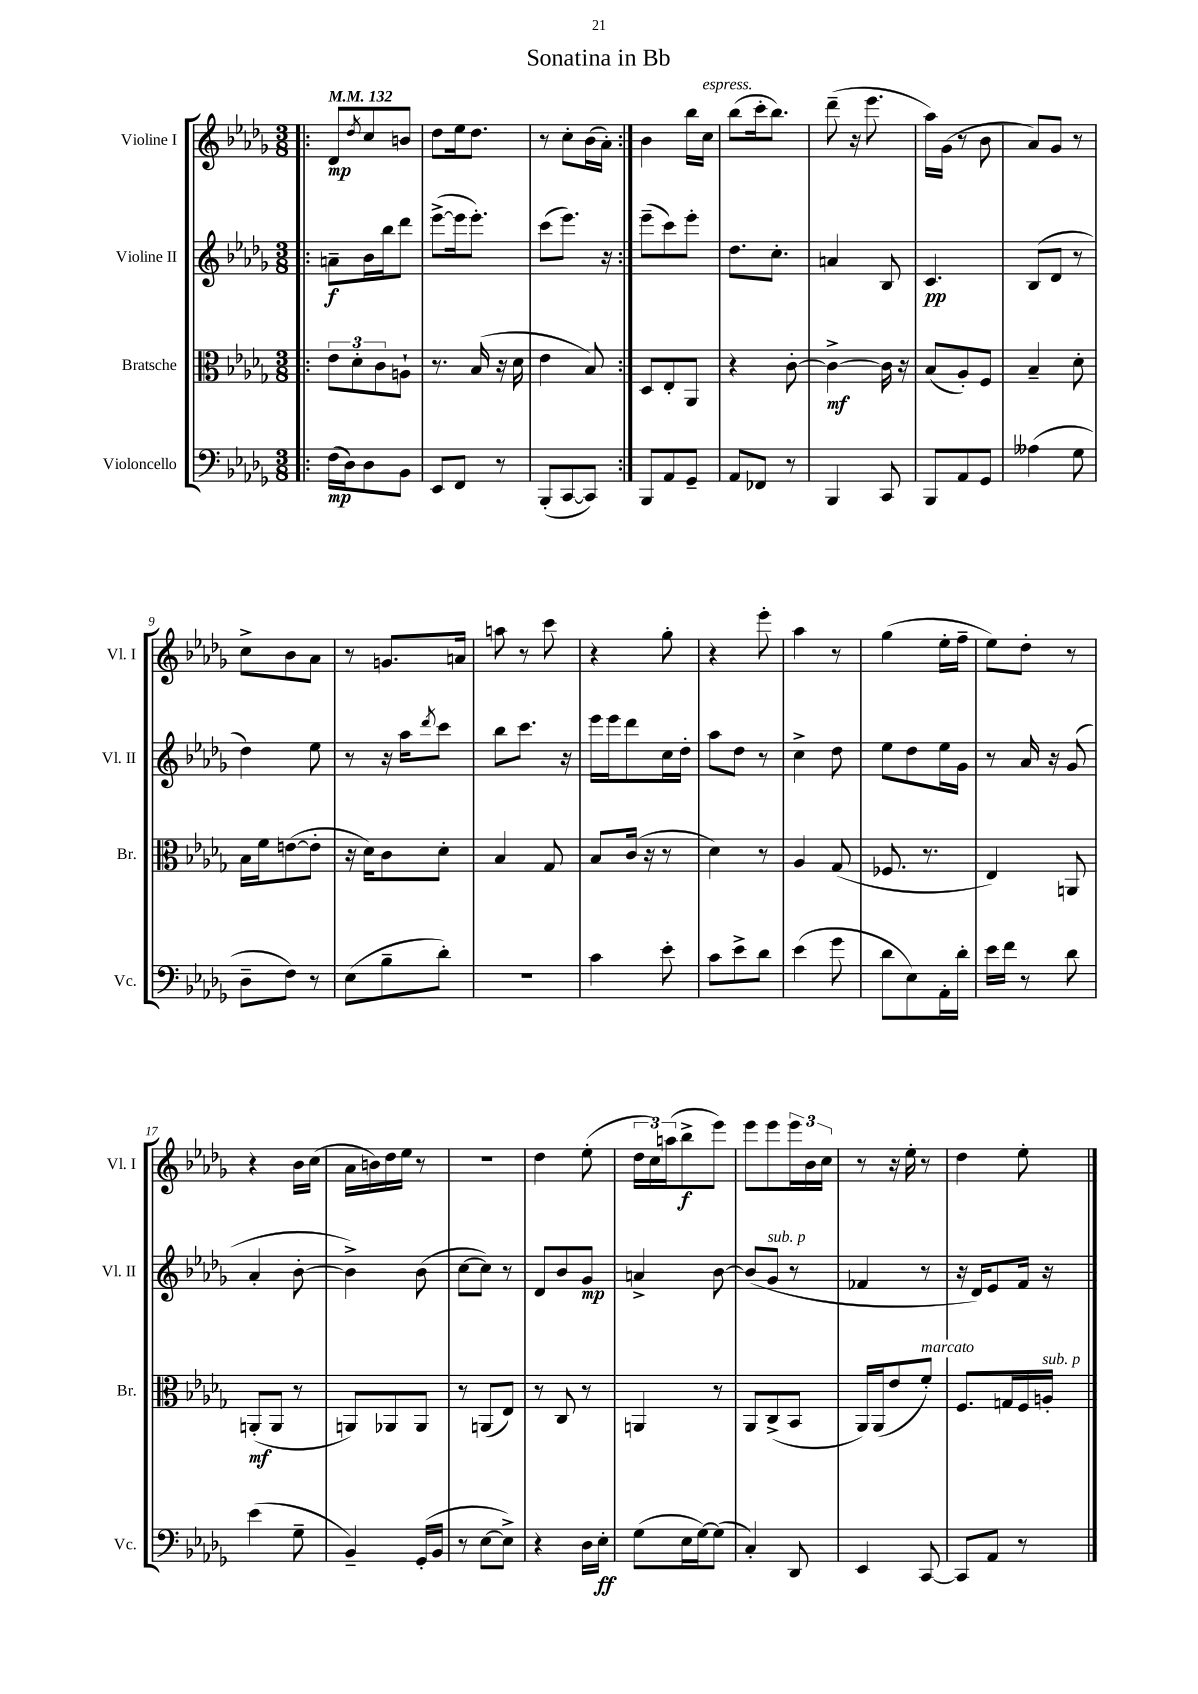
\header { title = "Sonatina in Bb" }
<<
\new StaffGroup <<
\new Staff = "s0" \with { instrumentName = "Violine I" shortInstrumentName = "Vl. I" } {
    \clef treble \key des \major \numericTimeSignature \time 3/8 \tempo 4 = 132
    \repeat volta 2 { \bar ".|:" des'8\mp \acciaccatura { des''8 } c''8 b'8 |
    des''8 ees''16 des''8. |
    r8 c''8-. bes'16( aes'16-.) | }
    bes'4 bes''16 c''16^\markup { \italic "espress." } |
    bes''8( c'''16-. bes''8.) |
    des'''8--( r16 ees'''8. |
    aes''16) ges'16( r8 bes'8 |
    aes'8) ges'8 r8 |
    c''8-> bes'8 aes'8 |
    r8 g'8. a'16 |
    a''8 r8 c'''8 |
    r4 ges''8-. |
    r4 ees'''8-. |
    aes''4 r8 |
    ges''4( ees''16-. f''16-- |
    ees''8) des''8-. r8 |
    r4 bes'16 c''16( |
    aes'16 b'16) des''16 ees''16 r8 |
    R4. |
    des''4 ees''8-.( |
    \tuplet 3/2 { des''16 c''16) a''16( } bes''8->\f ees'''8) |
    ees'''8 ees'''8 \tuplet 3/2 { ees'''16 bes'16 c''16 } |
    r8 r16 ees''16-. r8 |
    des''4 ees''8-. \bar "|." |
}
\new Staff = "s1" \with { instrumentName = "Violine II" shortInstrumentName = "Vl. II" } {
    \clef treble \key des \major \numericTimeSignature \time 3/8
    \repeat volta 2 { \bar ".|:" a'8--\f bes'16 bes''16 des'''8 |
    ees'''8~->( ees'''16 ees'''8.-.) |
    c'''8( ees'''8.) r16 | }
    ees'''8--( c'''8) ees'''8-. |
    des''8. c''8.-. |
    a'4 bes8 |
    c'4.\pp |
    bes8( des'8 r8 |
    des''4) ees''8 |
    r8 r16 aes''16 \acciaccatura { des'''8 } c'''8 |
    bes''8 c'''8. r16 |
    ees'''16 ees'''16 des'''8 c''16 des''16-. |
    aes''8 des''8 r8 |
    c''4-> des''8 |
    ees''8 des''8 ees''16 ges'16 |
    r8 aes'16 r16 ges'8( |
    aes'4-. bes'8~-. |
    bes'4->) bes'8( |
    c''8~ c''8) r8 |
    des'8 bes'8 ges'8\mp |
    a'4-> bes'8~ |
    bes'8( ges'8^\markup { \italic "sub. p" } r8 |
    fes'4 r8 |
    r16 des'16) ees'8 f'16 r16 \bar "|." |
}
\new Staff = "s2" \with { instrumentName = "Bratsche" shortInstrumentName = "Br." } {
    \clef alto \key des \major \numericTimeSignature \time 3/8
    \repeat volta 2 { \bar ".|:" \tuplet 3/2 { ees'8 des'8-. c'8 } a8-! |
    r8. bes16( r16 des'16 |
    ees'4 bes8) | }
    des8 ees8-. aes,8 |
    r4 c'8~-. |
    c'4~->\mf c'16 r16 |
    bes8( aes8-.) f8 |
    bes4-- des'8-. |
    bes16 f'16 e'8~( e'8-. |
    r16 des'16) c'8 des'8-. |
    bes4 ges8 |
    bes8 c'16( r16 r8 |
    des'4) r8 |
    aes4 ges8( |
    fes8. r8. |
    ees4) a,8 |
    a,8-.\mf( a,8 r8 |
    a,8) aes,8 aes,8 |
    r8 a,8( ees8) |
    r8 c8 r8 |
    a,4 r8 |
    aes,8 c8->( bes,8 |
    aes,16) aes,16( ees'8 f'8-.^\markup { \italic "marcato" }) |
    f8. g16 f16 a16-.^\markup { \italic "sub. p" } \bar "|." |
}
\new Staff = "s3" \with { instrumentName = "Violoncello" shortInstrumentName = "Vc." } {
    \clef bass \key des \major \numericTimeSignature \time 3/8
    \repeat volta 2 { \bar ".|:" f16\mp( des16) des8 bes,8 |
    ees,8 f,8 r8 |
    bes,,8-.( c,8~ c,8) | }
    bes,,8 aes,8 ges,8-- |
    aes,8 fes,8 r8 |
    bes,,4 c,8 |
    bes,,8 aes,8 ges,8 |
    aeses4( ges8 |
    des8-- f8) r8 |
    ees8( bes8-- des'8-.) |
    R4. |
    c'4 ees'8-. |
    c'8 ees'8-> des'8 |
    ees'4( ges'8 |
    des'8 ees8) aes,16-. des'16-. |
    ees'16 f'16 r8 des'8 |
    ees'4( ges8-- |
    bes,4--) ges,16-.( bes,16 |
    r8 ees8~ ees8->) |
    r4 des16 ees16-.\ff |
    ges8( ees16 ges16~) ges8( |
    c4-.) des,8 |
    ees,4 c,8~ |
    c,8 aes,8 r8 \bar "|." |
}
>>
>>
